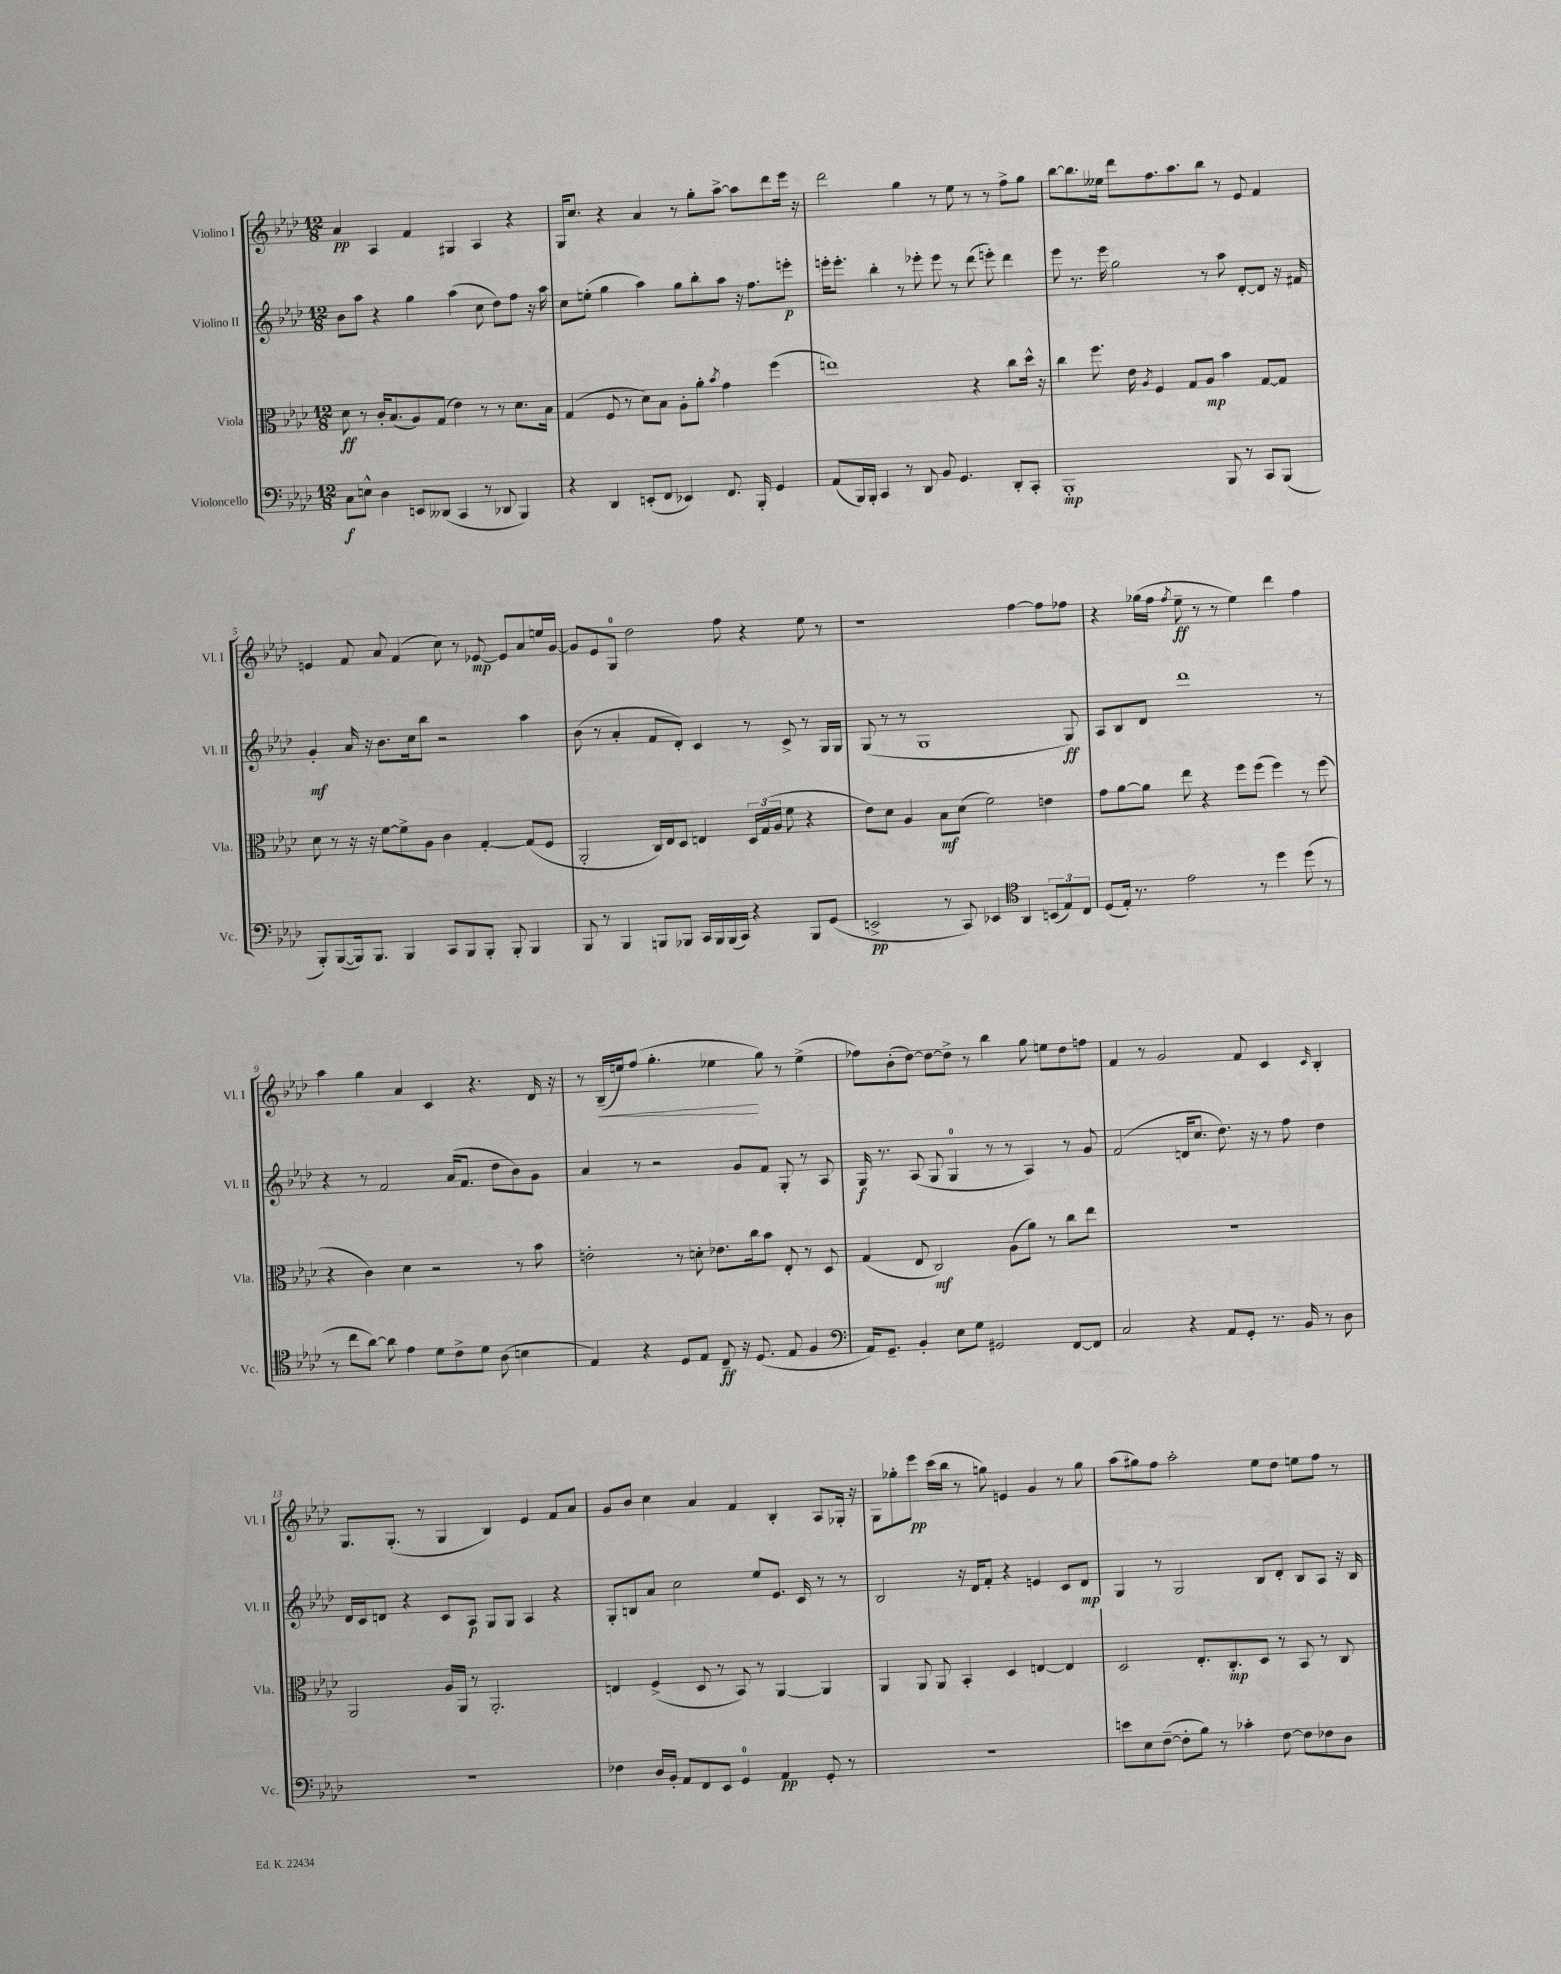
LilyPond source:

<<
\new StaffGroup <<
\new Staff = "s0" \with { instrumentName = "Violino I" shortInstrumentName = "Vl. I" } {
    \clef treble \key aes \major \numericTimeSignature \time 12/8
    aes'4\pp aes4 f'4 gis4 aes4 r4 |
    g16 c''8. r4 aes'4 r8 g''8-. aes''8~-> aes''8 des'''8 ees'''16 r16 |
    des'''2 g''4 r8 ees''8 r8 r8 f''8-> g''8 |
    bes''8~ bes''8. eeses''16 des'''8 f''8. aes''8. bes''8 r8 ees'8 f'4 |
    e'4 f'8 aes'8 f'4( c''8) r8 ees'8~\mp ees'8 aes'8 e''16 g'16~ |
    g'8 ees'8 g8-0 des''2 f''8 r4 ees''8 r8 |
    r1 f''4~ f''8 fes''8 |
    r4 ges''16( f''16 \acciaccatura { f''8 } ees''8--\ff r8 r8 ees''4) des'''4 f''4 |
    aes''4 g''4 aes'4 c'4 r4. des'16 r16 |
    r8 bes16--\<( e''16) f''8( g''4.-. ees''4\! g''8) r8 ees''4->( |
    fes''8) bes'8-.( des''8~) des''8~ des''8-> r8 bes''4 g''8 e''8 des''8 f''8 |
    f'4 r8 g'2 f'8 c'4 \grace { c'16 } bes4-. |
    g8. g8.-.( r8 g4 bes4) ees'4 f'8 aes'8 |
    g'8 bes'8 c''4 aes'4 f'4 bes4-. aes8 ges16-. r16 |
    g8 ges''8-. ees'''8\pp c'''16( bes''16 r8 g''8) e'4 g'4 r8 g''8 |
    aes''8( gis''8) f''8 aes''2-. ees''8 des''8 e''8 f''8 r8 \bar "|." |
}
\new Staff = "s1" \with { instrumentName = "Violino II" shortInstrumentName = "Vl. II" } {
    \clef treble \key aes \major \numericTimeSignature \time 12/8
    bes'8 aes''8 r4 g''4 aes''4( c''8 des''8) f''8 r16 aes''16 |
    c''8 e''8-.( g''4 aes''4) g''8 bes''8-. aes''8 r16 f''8. e'''8-.\p |
    e'''16-. e'''8.-. bes''4-. r8 ees'''8-. ees'''8 r8 des'''8( e'''8-.) des'''4 |
    ees'''8 r8. ees'''16 g''2 r8 aes''8 des'8~-. des'8 r16 fis'16 |
    g'4-.\mf aes'16 r16 bes'8. c''16 bes''8 r2 aes''4 |
    bes'8( r8 aes'4-. f'8 des'8-.) c'4 r8 c'8-> r8 g16 g16 |
    g8( r8 r8 g1 g8\ff) |
    aes8 bes8 des'8 des'''1 r8 |
    r4 r8 f'2 aes'16( f'8. des''8 bes'8) g'8 |
    aes'4 r8 r2 g'8 f'8 g8-. r8 aes8 |
    g16\f r8. aes8( g8 g4-0 r8 r8 aes4) r8 g'8 |
    f'2( d'16 c''8. des''8.) r16 r8 f''8 des''4 |
    des'16 c'16 d'8 r4 c'8 aes8\p g8 g8 aes4 r4 |
    g8-. b8 aes'8 c''2 ees''8 ees'8. c'16 r8 r8 |
    bes2 r16 des'16 f'8-. r4 e'4 c'8 des'8\mp |
    g4 r8 g2 bes8 des'8-. bes8 aes8 r16 bes16 \bar "|." |
}
\new Staff = "s2" \with { instrumentName = "Viola" shortInstrumentName = "Vla." } {
    \clef alto \key aes \major \numericTimeSignature \time 12/8
    des'8\ff r8 c'16-. bes8.( aes8) g8( ees'4) r8 r8 des'8. bes16 |
    g4( f8 r8 des'8) bes8 aes8-. aes'8-. \acciaccatura { bes'8 } g'4 f''4( |
    e''1) r4 c''8 des''16-^ r16 |
    c''4 f''8. ees'16 \acciaccatura { aes8 } f4 g8 aes8\mp bes'4 g8~ g8 |
    des'8 r8 r16 r16 f'8~ f'8-> aes8 c'4 g4~-. g8( f8 |
    aes,2-. c16) ees16 des8 e4 \tuplet 3/2 { des16 g16( aes16 } f'8 r4 |
    ees'8) des'8 aes4 bes8\mf des'8( f'2) e'4 |
    g'8 aes'8~ aes'8 ees''8 r4 f''8 f''8( f''4) r8 f''8( |
    r4 c'4) des'4 r2 r8 bes'8 |
    e'2-. r8 d'8-. ees'8. c''16 bes'8 ees8-. r8 des8 |
    g4( ees8 c2\mf) aes8( aes'8) r8 c''8 ees''8 |
    R1. |
    aes,2 aes16 aes,16 r8 aes,2.-. |
    e4 f4->( des8 r8 bes,8) r8 aes,4~ aes,4 |
    aes,4 aes,8 aes,8 bes,4-. des4 e4~ e4 |
    des2 ees8.-. c8.-.\mp des8 r8 bes,8 r8 c8 \bar "|." |
}
\new Staff = "s3" \with { instrumentName = "Violoncello" shortInstrumentName = "Vc." } {
    \clef bass \key aes \major \numericTimeSignature \time 12/8
    c8\f e8-^ des4 e,8 deses,8( c,4 r8 des,8 bes,,4) |
    r4 des,4 e,8-.( f,8 ees,4) f,8. bes,,16-. g,4 |
    aes,8( bes,,16) bes,,16-. c,4 r8 des,8 bes,8 g,4. des,8-. c,8-. |
    bes,,1-.\mp bes,,8 r8 c,8 bes,,8( |
    bes,,8-.) bes,,8~( bes,,16) bes,,8. bes,,4 c,8 bes,,8 bes,,8-. bes,,8-. bes,,4 |
    bes,,8 r8 bes,,4 b,,8 bes,,8 c,16 bes,,16 bes,,16( c,16) r4 bes,,8 g,8( |
    e,2->\pp r8 c,8) ees,4 \clef tenor aes,4 \tuplet 3/2 { b,8( ees8) c8 } |
    des8( ees16-.) r8. ees'2 r8 des''4 des''8( r8 |
    r8 c''8 aes'8~) aes'8 ees'4 des'8 c'8-> des'8 aes8( b4 |
    ees4) r4 des8 ees8 c8--\ff r16 des8.( ees8 f4 |
    \clef bass aes,16) g,8.-- bes,4-. ees8 g8 gis,2 f,8~ f,8 |
    c2 r4 aes,8 g,8-. r8. bes,16 r8 des8 |
    R1. |
    fes4 des16 bes,16-. aes,8 f,8 ees,8 g,4-0 aes,4\pp g,8-. r8 |
    R1. |
    e'8 ees8 f8~--( f8-. bes8) r8 ces'4-. f8~ f8 fes8 des8 \bar "|." |
}
>>
>>
